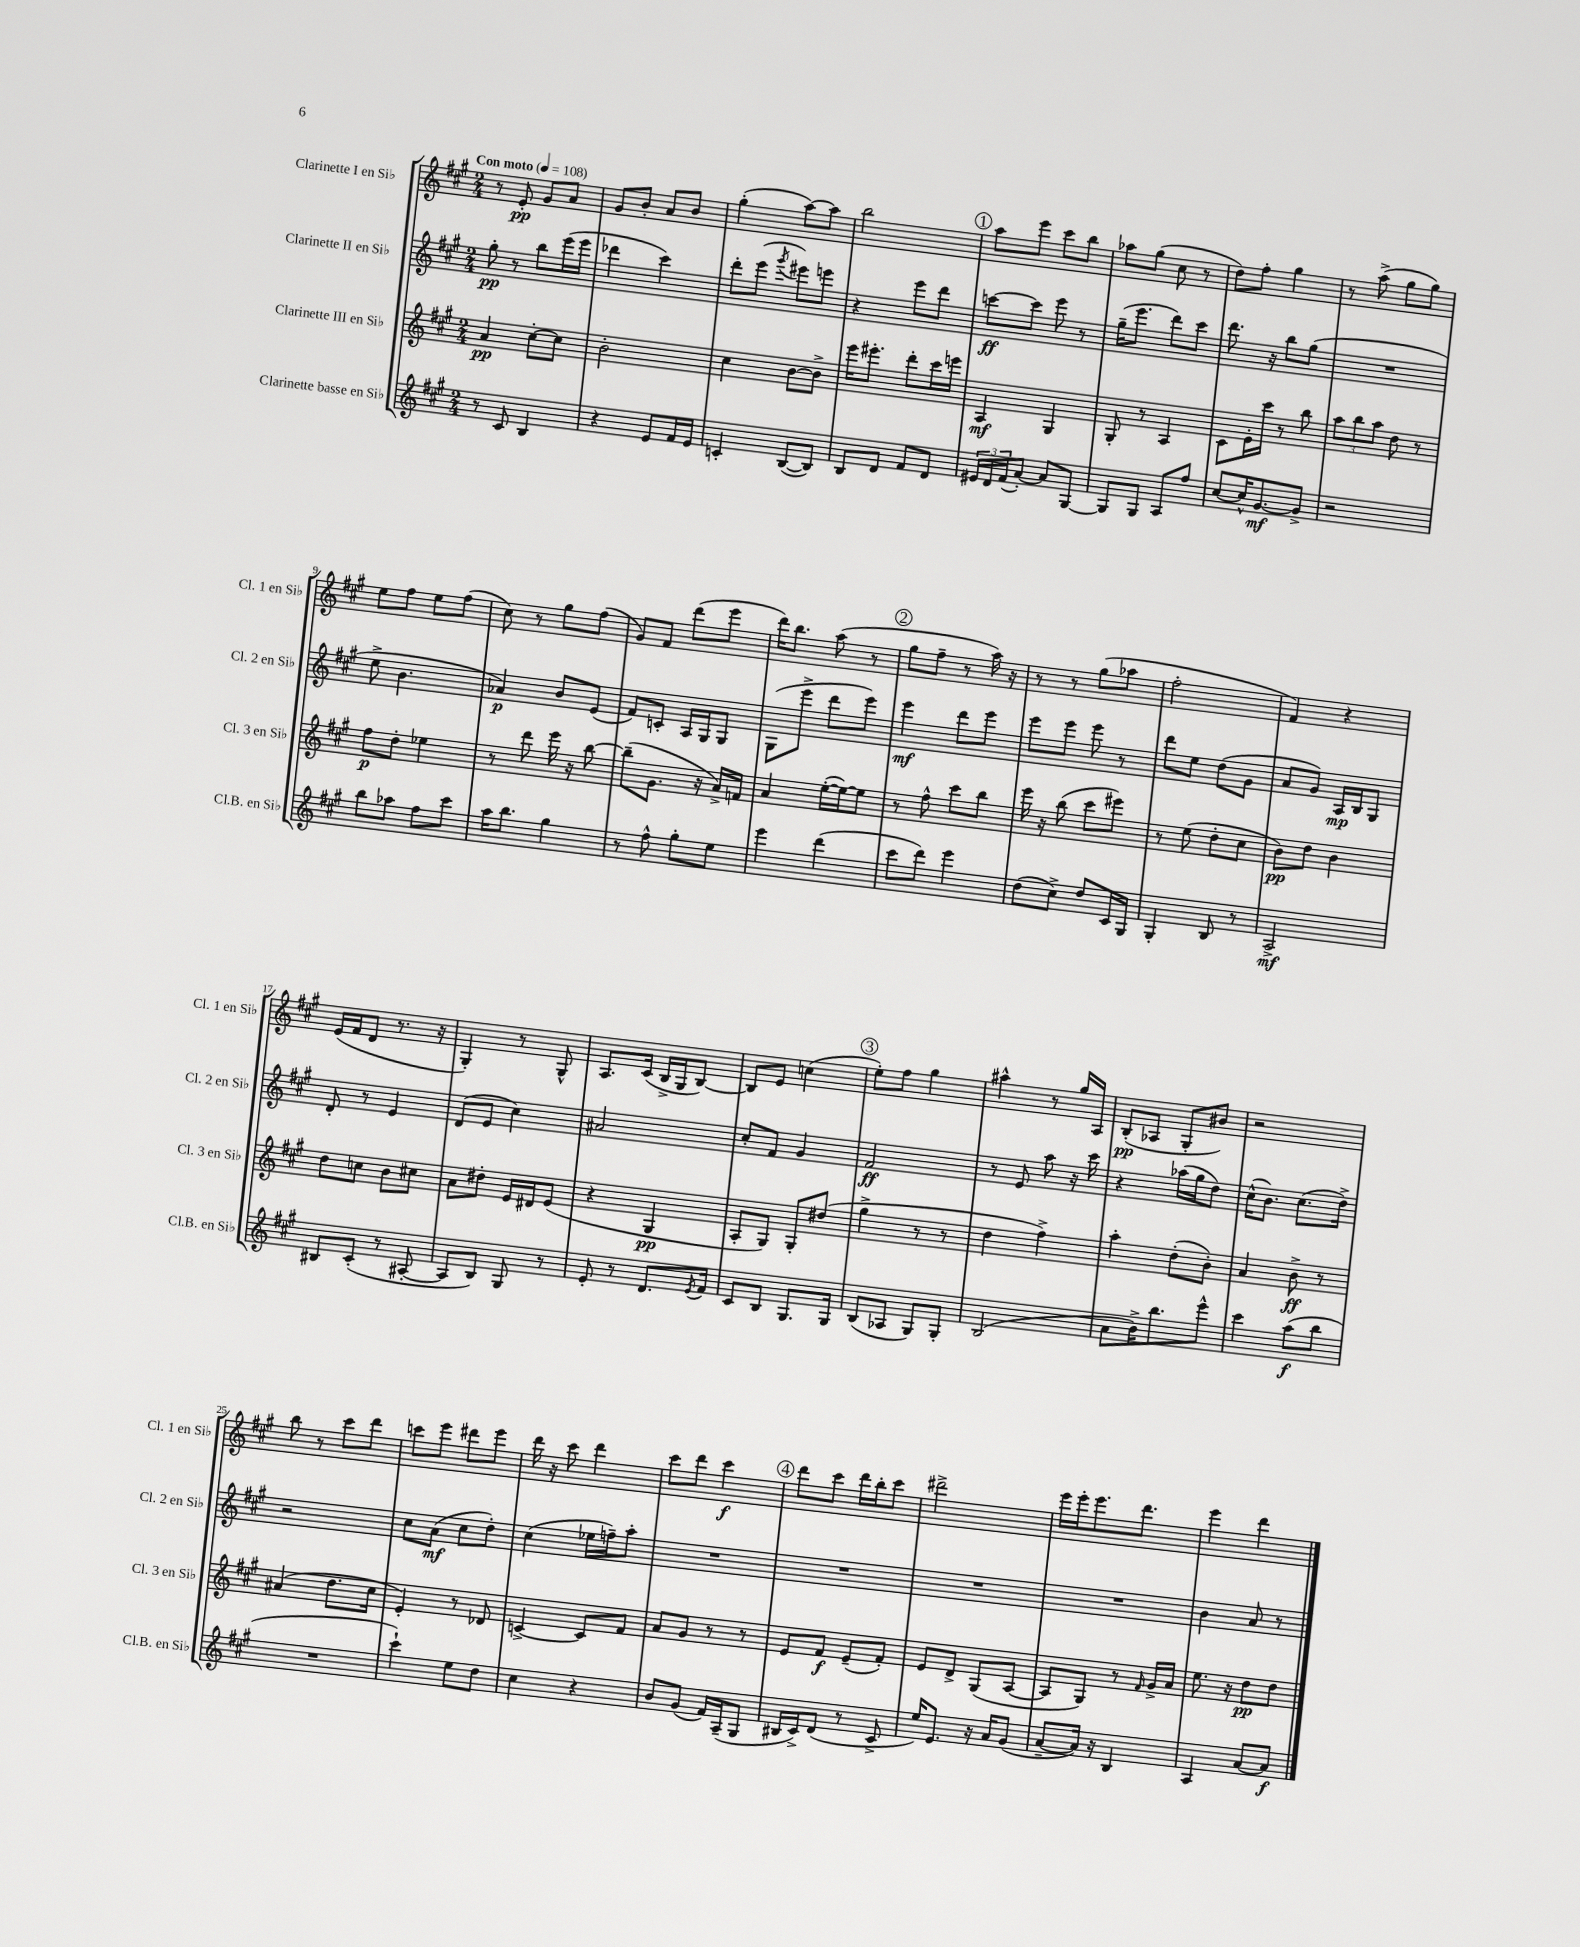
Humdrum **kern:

**kern	**kern	**kern	**kern
*staff4	*staff3	*staff2	*staff1
*clefG2	*clefG2	*clefG2	*clefG2
*k[f#c#g#]	*k[f#c#g#]	*k[f#c#g#]	*k[f#c#g#]
*M2/4	*M2/4	*M2/4	*M2/4
*MM108	*MM108	*MM108	*MM108
8r	4a	8gg#'	8r
8c#	.	8r	8e'
4B	[8cc#'	8bb	8g#
.	8cc#]	(16eee	8a
.	.	16eee	.
=	=	=	=
4r	2b'	4ddd-	8g#
.	.	.	8b'
8e	.	4ccc#)	8a
16f#	.	.	8b
16e	.	.	.
=	=	=	=
4c'	4cc#	8ddd'	(4gg#'
.	.	(8eee	.
.	.	8qggg#	.
([8B	[8b	8eee#)	[8aa)
8B])	8b^]	8eee	8aa]
=	=	=	=
8B	16eee	4r	2bb
.	8.eee#'	.	.
8d	.	.	.
8f#	8ddd'	8eee	.
8d	16ccc#	8ddd	.
.	16eee	.	.
=	=	=	=
24e#	4A	[8ccc	8aa
24d	.	.	.
(24f#	.	.	.
[8a')	.	8ccc]	8eee
8a]	4G#	8eee	8ccc#
[8G#	.	8r	8bb
=	=	=	=
8G#]	8G#'	(16gg#~	8aa-
.	.	8.eee	.
8G#	8r	.	(8gg#
8A	4A	8ddd)	8cc#
8ff#	.	8ccc#	8r
=	=	=	=
[8cc#	8c#	8.ddd	8dd)
16cc#^^]	16e'	.	8ff#'
[8.g#	16ccc#	16r	.
.	8r	8bb	4gg#
8g#^]	8bb	(8gg#	.
=	=	=	=
2r	12aa	2r	8r
.	12bb	.	.
.	.	.	(8aa^
.	12aa	.	.
.	8dd	.	8gg#
.	8r	.	8gg#)
=	=	=	=
8bb	8ff#	8ee^	8ee
8aa-	8dd'	4.b	8ff#
8ff#	4ee-	.	8ee
8ccc#	.	.	(8ff#
=	=	=	=
16aa	8r	4a-)	8cc#)
8.bb	.	.	.
.	8ddd	.	8r
4gg#	16eee	8b	8gg#
.	16r	.	.
.	[8bb	(8e	(8ff#
=	=	=	=
8r	(8bb~]	8f#)	8g#)
8ff#^^	8.g#	8c'	8f#
8gg#'	.	16A	(8ddd
.	16r	16G#	.
8ee	16a^)	8G#	8eee
.	16f	.	.
=	=	=	=
4eee	4a	(8G#	16ddd)
.	.	.	8.bb
.	.	8eee^	.
(4ddd	([16ee'	8ddd	(8aa
.	16ee_)	.	.
.	8ee]	8eee)	8r
=	=	=	=
8ccc#	8r	4eee	8gg#
8ddd)	8ff#^^	.	8ff#~
4eee	8ccc#	8ddd	8r
.	8bb	8eee	16aa)
.	.	.	16r
=	=	=	=
(8dd	16eee	8eee	8r
.	16r	.	.
8cc#^)	(8bb	8eee	8r
8dd	8ccc#	8eee	(8gg#
16c#	8eee#)	8r	8aa-
16G#	.	.	.
=	=	=	=
4G#'	8r	8ddd	2ff#'
.	(8ee	8ee	.
8B	8dd'	(8dd	.
8r	8cc#	8g#	.
=	=	=	=
2A^	8b)	8a	4f#)
.	8dd	8g#)	.
.	4b	16A	4r
.	.	16B	.
.	.	8G#	.
=	=	=	=
8B#	8dd	8d'	(16e
.	.	.	16f#
(8c#'	8cc	8r	8d
8r	8b	4e	8.r
[8A#'	8cc#	.	.
.	.	.	16r
=	=	=	=
8A#]	8a	(8d	4G#')
8B)	8dd#'	8e	.
8G#	16e	4cc#)	8r
.	16d#	.	.
8r	(8e	.	8G#^^
=	=	=	=
8e'	4r	2a#	8.A
8r	.	.	.
.	.	.	(16c#
8.d	4G#	.	16B^
.	.	.	16G#
.	.	.	[8B)
8qe	.	.	.
16f#	.	.	.
=	=	=	=
8c#	8A'	8cc#'	8B]
8B	8G#)	8f#	8e
8.G#	8G#'	4g#	(4cc
.	(8dd#	.	.
16G#	.	.	.
=	=	=	=
(8B	4gg#^	2f#	8ee')
8A-	.	.	8ff#
8G#)	8r	.	4gg#
8G#'	8r	.	.
=	=	=	=
(2B	4dd	8r	4aa#^^
.	.	8e	.
.	4ff#^)	8aa	8r
.	.	16r	16gg#
.	.	16ccc#	16A
=	=	=	=
8a	4aa'	4r	(8B'
16b^)	.	.	8A-
8.bb	.	.	.
.	(8dd'	(16aa-	8G#'
.	.	16gg#	.
8eee^^	8b')	8dd)	8b#)
=	=	=	=
4ccc#	4a	(16cc#^^	2r
.	.	8.b)	.
(8aa	8b^	(8.cc#	.
8bb	8r	.	.
.	.	16dd^)	.
=	=	=	=
2r	(4a#	2r	8bb
.	.	.	8r
.	8.dd	.	8ccc#
.	.	.	8ddd
.	16cc#	.	.
=	=	=	=
4ccc#`)	4e')	8cc#	8ccc
.	.	(8a	8eee
8ee	8r	8cc#	8ddd#
8dd	8d-	8dd')	8eee
=	=	=	=
4cc#	[4c^	(4cc#	16ddd
.	.	.	16r
.	.	.	8ccc#
4r	8c]	16ee-	4ddd
.	.	16ff~)	.
.	8f#	8aa'	.
=	=	=	=
8b	8a	2r	8ccc#
(8g#	8g#	.	8ddd
16f#)	8r	.	4ccc#
(16A~	.	.	.
8G#	8r	.	.
=	=	=	=
16B#	8e	2r	8ddd
16c#^)	.	.	.
(8d	8f#	.	8ccc#
8r	(8e~	.	16ddd
.	.	.	16bb'
8c#^	8f#')	.	8ccc#
=	=	=	=
16ee)	8e	2r	2ddd#^
8.e	.	.	.
.	8d^	.	.
16r	(8G#	.	.
16a	.	.	.
(8g#	[8A	.	.
=	=	=	=
[8a~	8A]	2r	16eee
.	.	.	16eee'
16a])	8G#)	.	8.eee
16r	.	.	.
4B	8r	.	.
.	.	.	8.ddd
.	16qqf#	.	.
.	16g#^	.	.
.	16a	.	.
=	=	=	=
4A	8.ee	4b	4eee
.	16r	.	.
[8a	8dd	8a	4ddd
8a]	8dd	8r	.
==	==	==	==
*-	*-	*-	*-
